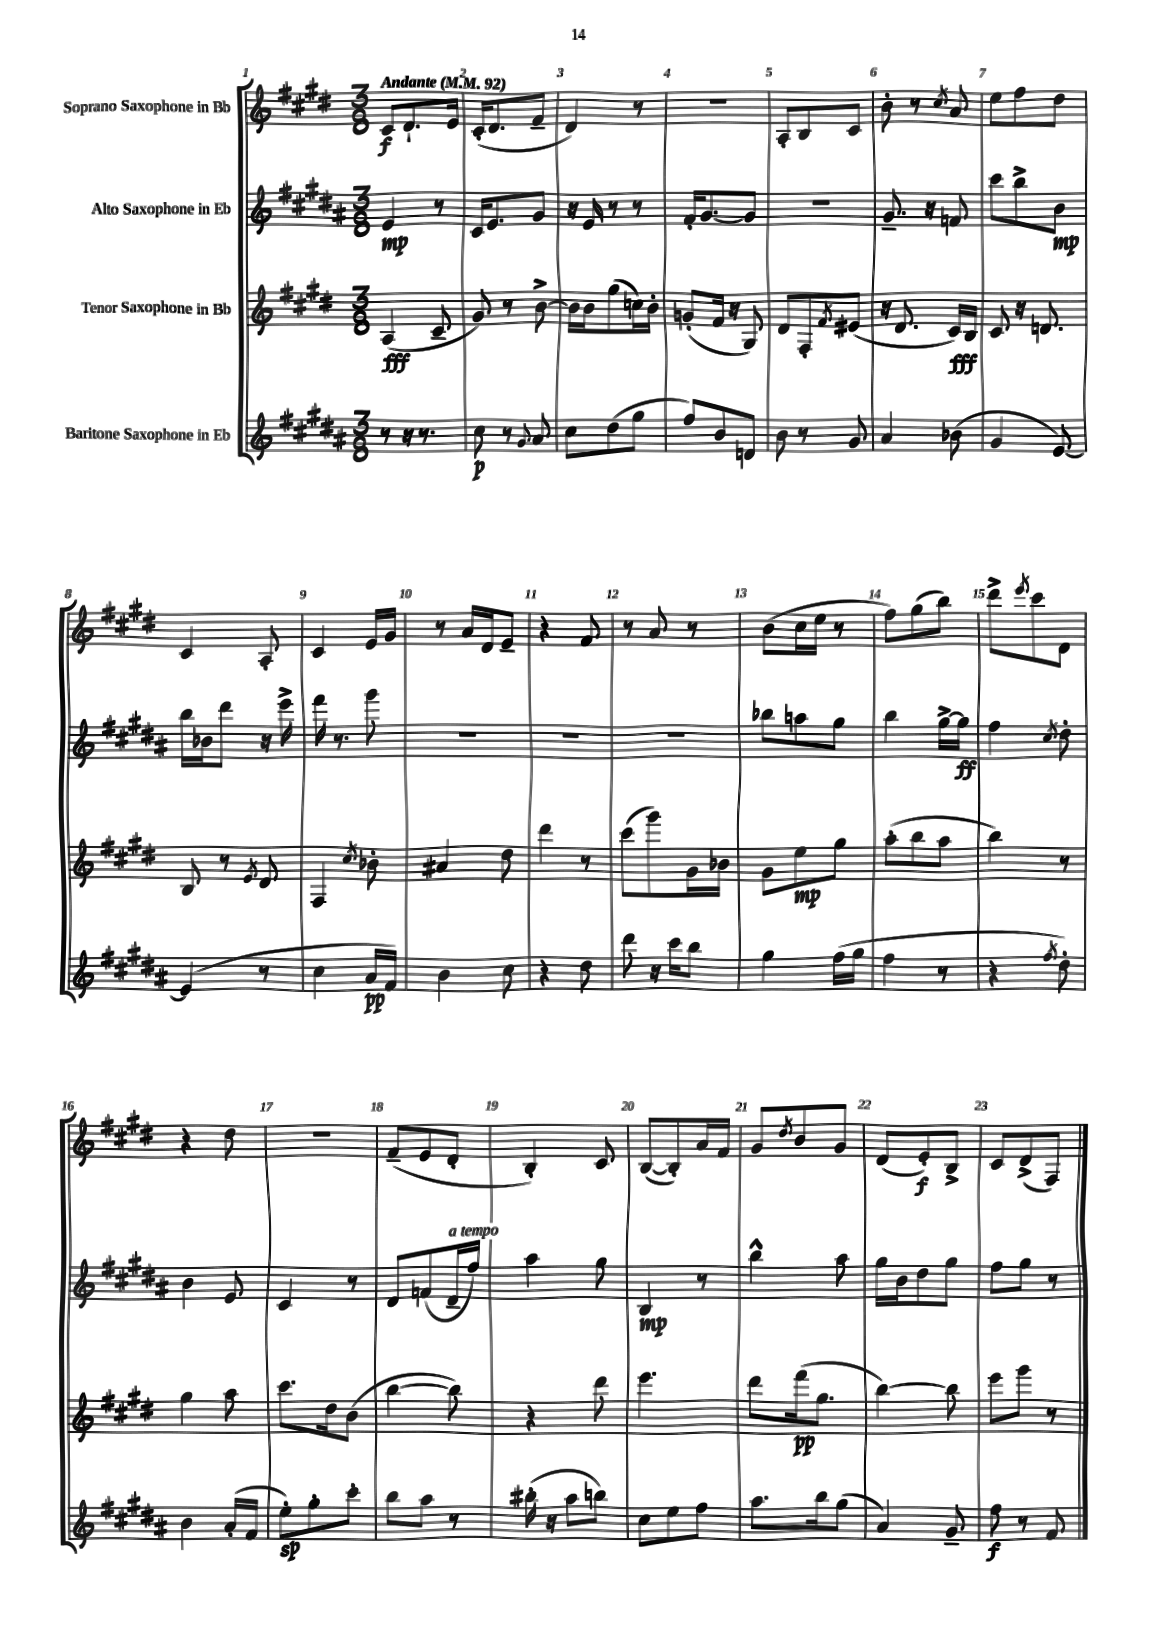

**kern	**kern	**kern	**kern
*staff4	*staff3	*staff2	*staff1
*clefG2	*clefG2	*clefG2	*clefG2
*k[f#c#g#d#a#]	*k[f#c#g#d#]	*k[f#c#g#d#a#]	*k[f#c#g#d#]
*M3/8	*M3/8	*M3/8	*M3/8
*MM92	*MM92	*MM92	*MM92
8r	(4A/	4e/	8c#/L
16r	.	.	8.d#`/
8.r	.	.	.
.	8c#~/	8r	.
.	.	.	16e/Jk
=	=	=	=
8cc#\	8g#/)	16c#/LK	(16c#'/LK
.	.	8.e/	8.d#/
8r	8r	.	.
8qqg#/	.	.	.
8a#/	[8b^\	8g#/J	8f#~/J
=	=	=	=
8cc#\L	16b\]LL	16r	4d#/)
.	16b\J	16e/	.
(8dd#\	(8gg#\	8r	.
8gg#\J	16cc\L)	8r	8r
.	16b'\JJ	.	.
=	=	=	=
8ff#/L)	(8g'/L	16f#'/LK	4.r
.	.	[8.g#/	.
8b/	16f#/Jk	.	.
.	16r	.	.
8d/J	8G#/)	8g#/]J	.
=	=	=	=
8b\	8d#/L	4.r	8A'/L
8r	8F#'/	.	8B/
.	8qf#/	.	.
8g#/	(8e#/J	.	8c#/J
=	=	=	=
4a#/	16r	8.g#~/	8b'\
.	8.d#/	.	.
.	.	.	8r
.	.	16r	.
.	.	.	8qcc#/
(8b-\	16c#/LL)	8f/	8a/
.	16B/JJ	.	.
=	=	=	=
4g#/	8c#/	8ccc#\L	8ee\L
.	16r	8bb^\	8ff#\
.	8.d/	.	.
[8e/)	.	8b\J	8dd#\J
=	=	=	=
(4e/]	8B/	16bb\LL	4c#/
.	.	16b-\J	.
.	8r	8ddd#\J	.
.	8qe/	.	.
8r	8d#/	16r	8A'/
.	.	16eee^\	.
=	=	=	=
4cc#\	4F#/	16fff#\	4c#/
.	.	8.r	.
.	8qcc#/	.	.
16a#/LL	8b-'\	8ggg#\	16e/LL
16f#/JJ)	.	.	16g#/JJ
=	=	=	=
4b\	4a#/	4.r	8r
.	.	.	16a/LL
.	.	.	16d#/J
8cc#\	8dd#\	.	8e~/J
=	=	=	=
4r	4ddd#\	4.r	4r
8dd#\	8r	.	8f#/
=	=	=	=
8ddd#\	(8ccc#\L	4.r	8r
16r	8ggg#\)	.	8a/
16ccc#\LK	.	.	.
8bb\J	16g#\L	.	8r
.	16b-\JJ	.	.
=	=	=	=
4gg#\	8g#\L	8bb-\L	(8b\L
.	8ee\	8aa\	16cc#\L
.	.	.	16ee\JJ
(16ff#\LL	8gg#\J	8gg#\J	8r
16gg#\JJ	.	.	.
=	=	=	=
4ff#\	(8aa'\L	4bb\	8ff#\L)
.	8bb\	.	(8gg#\
8r	8aa\J	[16gg#^\LL	8bb\J)
.	.	16gg#\]JJ	.
=	=	=	=
4r	4bb\)	4ff#\	8ddd#^\L
.	.	.	8qeee/
.	.	.	8ccc#\
8qff#/	.	8qcc#/	.
8dd#'\)	8r	8dd#'\	8d#\J
=	=	=	=
4b\	4gg#\	4b\	4r
(16a#'/LL	8aa\	8e/	8dd#\
16f#/JJ	.	.	.
=	=	=	=
8ee'\L)	8.ccc#\L	4c#/	4.r
8gg#'\	.	.	.
.	16dd#\k	.	.
8ccc#'\J	(8b\J	8r	.
=	=	=	=
8bb\L	[4bb\	8d#/L	(8f#~/L
8aa#\J	.	(8f/	8e/
8r	8bb\])	16d#~/L	8d#'/J
.	.	16ff#/JJ)	.
=	=	=	=
(16bb#'\	4r	4aa#\	4B'/)
16r	.	.	.
8aa#\L	.	.	.
8bb\J)	8ddd#\	8gg#\	8c#/
=	=	=	=
8cc#\L	4.eee\	4B/	([8B/L
8ee\	.	.	8B'/])
8ff#\J	.	8r	16a/L
.	.	.	16f#/JJ
=	=	=	=
8.aa#\L	8ddd#\L	4bb^^\	8g#/L
.	.	.	8qdd#/
.	(16fff#\k	.	8b/
16bb\k	8.gg#\J	.	.
(8gg#\J	.	8aa#\	8g#/J
=	=	=	=
4a#/)	[4bb\)	16gg#\LL	(8d#/L
.	.	16b\J	.
.	.	8dd#\	8e'/)
8g#~/	8bb\]	8gg#\J	8B^/J
=	=	=	=
8ff#\	8eee\L	8ff#\L	8c#/L
8r	8ggg#\J	8gg#\J	(8d#^/
8f#/	8r	8r	8F#/J)
==	==	==	==
*-	*-	*-	*-
